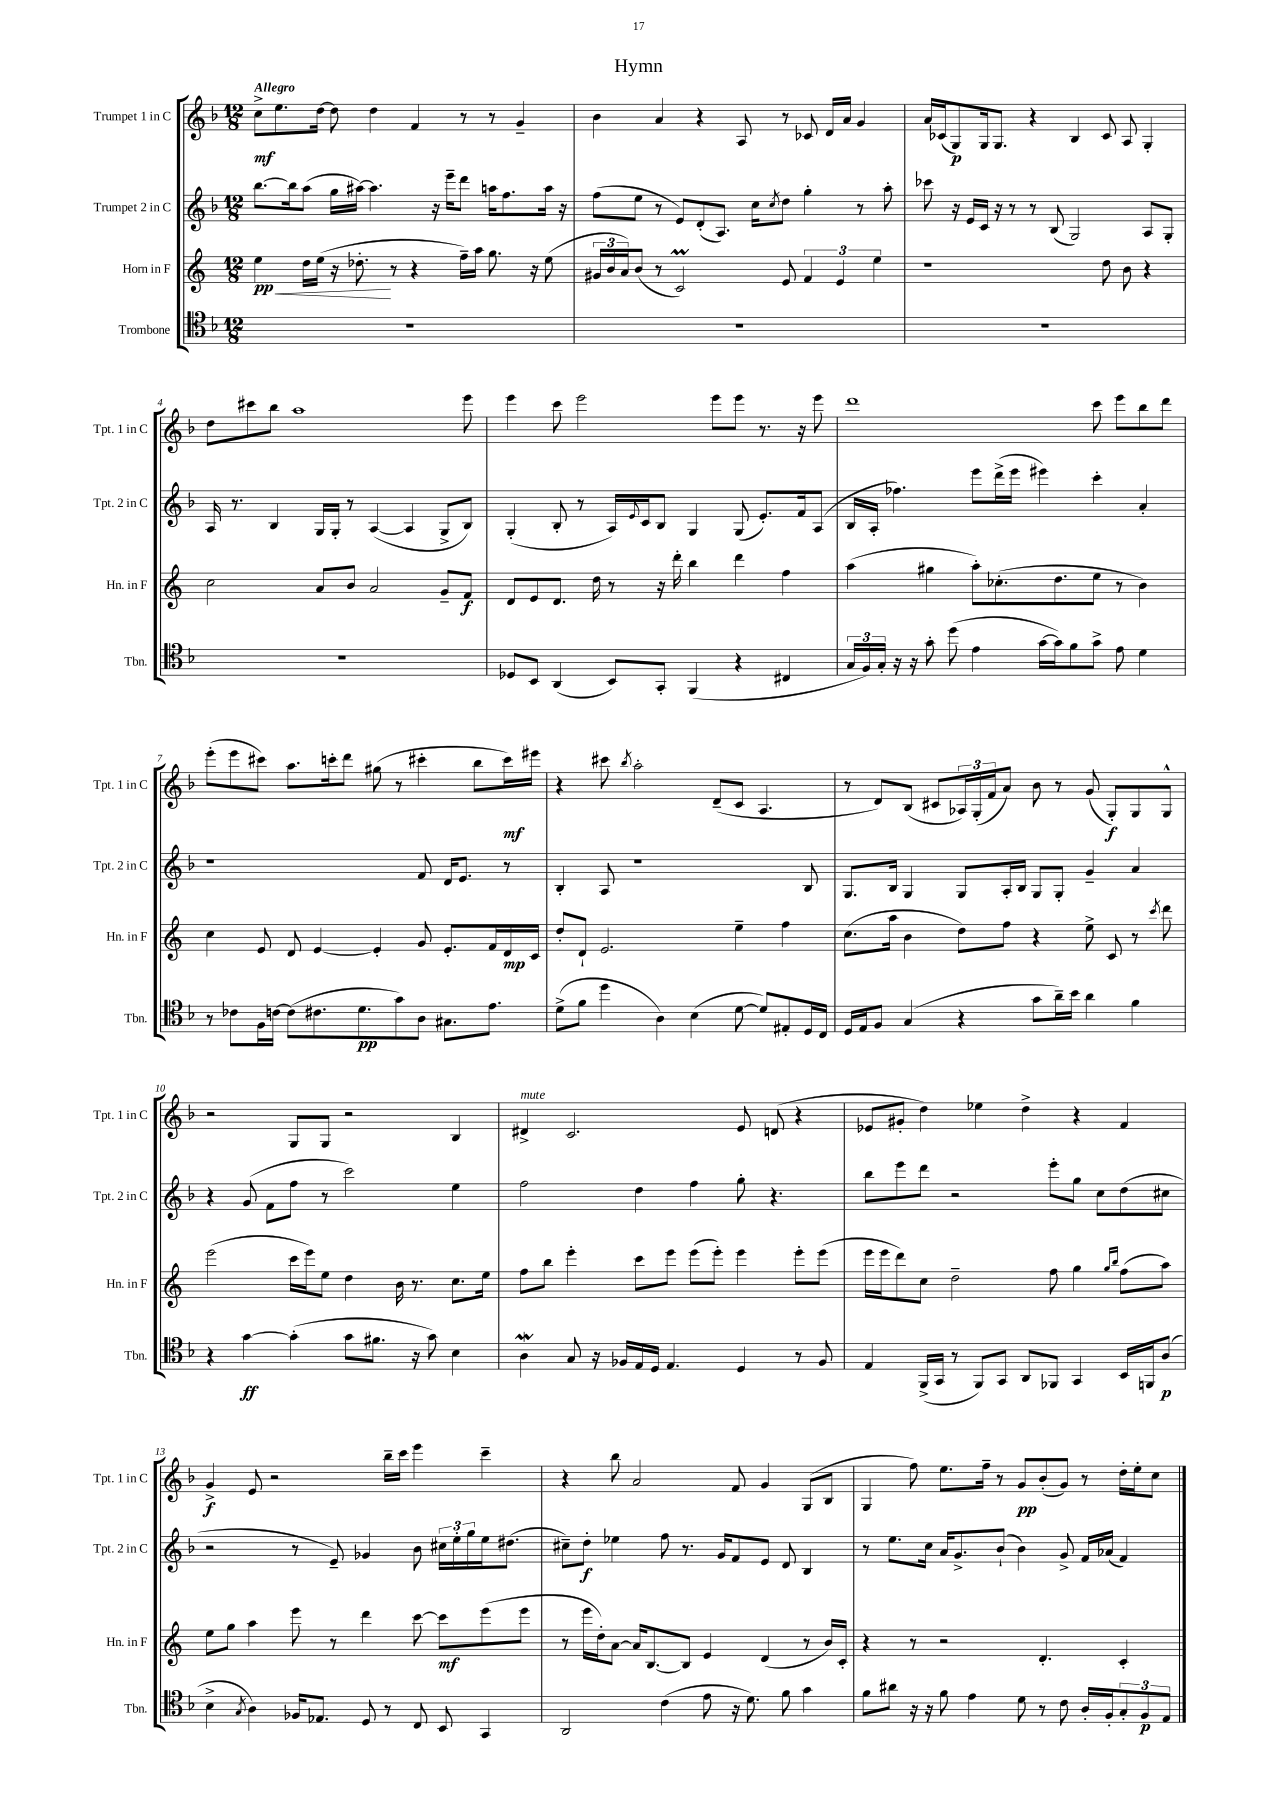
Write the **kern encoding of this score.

**kern	**kern	**kern	**kern
*staff4	*staff3	*staff2	*staff1
*clefC4	*clefG2	*clefG2	*clefG2
*k[b-]	*k[]	*k[b-]	*k[b-]
*M12/8	*M12/8	*M12/8	*M12/8
1.r	4ee\	[8.bb-\L	8cc^\L
.	.	.	8.ee\
.	.	16bb-\]k	.
.	16dd\LL	(8aa\J	.
.	(16ee\JJ	.	[16dd\Jk
.	16r	16gg\LL	8dd\]
.	8.dd-'\	[16aa#\JJ)	.
.	.	4.aa#\]	4dd\
.	8r	.	.
.	4r	.	4f/
.	.	16r	.
.	.	16eee~\LK	.
.	16ff~\LL)	8ddd\J	8r
.	16aa\JJ	.	.
.	8.gg\	16aa\LK	8r
.	.	8.ff\	.
.	.	.	4g~/
.	16r	.	.
.	(8ee\	16aa\Jk	.
.	.	16r	.
=	=	=	=
1.r	24g#/LL	(8ff\L	4b-\
.	24b/	.	.
.	24a/J)	.	.
.	(8b/J	8ee\J	.
.	8r	8r	4a/
.	2c/)	8e/L)	.
.	.	(8d'/	4r
.	.	8.A/J)	.
.	.	.	8A/
.	.	16cc\LK	.
.	.	8qcc/	.
.	8e/	8dd\J	8r
.	6f/	4gg'\	8c-/
.	.	.	16d/LL
.	6e/	.	.
.	.	.	16a/JJ
.	.	8r	4g/
.	6ee\	.	.
.	.	8aa'\	.
=	=	=	=
1.r	1r	8ccc-\	16a/LL
.	.	.	(16c-/J
.	.	16r	8G/)
.	.	16e/LL	.
.	.	16c/JJ	16G/k
.	.	16r	8.G/J
.	.	8r	.
.	.	8r	4r
.	.	(8B-/	.
.	.	2G/)	4B-/
.	8dd\	.	8c-/
.	8b\	.	8A/
.	4r	8A/L	4G'/
.	.	8G'/J	.
=	=	=	=
1.r	2cc\	16A/	8dd\L
.	.	8.r	.
.	.	.	8ccc#\
.	.	4B-/	8bb-\J
.	.	.	1aa
.	8a/L	16G/LL	.
.	.	16G'/JJ	.
.	8b/J	8r	.
.	2a/	([4A/	.
.	.	4A/]	.
.	8g~/L	8G^/L	.
.	8f/J	8B-/J)	8eee\
=	=	=	=
8D-/L	8d/L	(4G'/	4eee\
8BB-/J	8e/	.	.
(4AA/	8.d/J	8B-'/	8ccc\
.	.	8r	2eee\
.	16dd\	.	.
8BB-/L)	8r	16A/LL)	.
.	.	8qqe/	.
.	.	16c/J	.
8GG'/J	16r	8B-/J	.
.	16ddd'\	.	.
(4FF/	4bb\	4G/	.
.	.	.	8eee\L
4r	4ddd\	(8G/	8eee\J
.	.	8.e'/L)	8.r
4C#/	4ff\	.	.
.	.	16f/k	16r
.	.	(8A/J	8eee\
=	=	=	=
24G/LL	(4aa\	16B-/LL	1ddd
24F/)	.	.	.
.	.	16A'/JJ	.
24G'/JJ	.	.	.
16r	.	4.ff-\)	.
16r	.	.	.
8g'\	4gg#\	.	.
(8dd\	.	.	.
4e\	8aa'\L)	8eee\L	.
.	(8.cc-'\	(16ddd^\L	.
.	.	16eee\JJ	.
[16g\LL	.	4eee#\)	.
16g\]J)	8.dd\	.	.
8f\	.	.	.
8g^\J	8ee\J	4ccc'\	8ccc\
8e\	8r	.	8eee\L
4d\	4b\)	4a'/	8bb-\
.	.	.	8ddd\J
=	=	=	=
8r	4cc\	1r	(8eee'\L
8c-\L	.	.	8eee\
16F\L	8e/	.	8ccc#\J)
[16c\JJ	.	.	.
(8c\]L	8d/	.	8.aa\L
8.c#\	[4e/	.	.
.	.	.	16ccc'\k
.	.	.	8ddd\J
8.d\	.	.	.
.	4e'/]	.	(8gg#\
8g\)	.	.	8r
8A\J	8g/	8f/	4ccc#'\
8.G#\L	8.e'/L	16d/LK	.
.	.	8.e/J	.
.	.	.	8bb-\L
8.e\J	16f/L	.	.
.	16d/	8r	16ccc#\L)
.	16c/JJ	.	16eee#\JJ
=	=	=	=
(8d^\L	8dd'/L	4B-'/	4r
8f\J	8d`/J	.	.
4dd\	2.e/	8A/	8ccc#\
.	.	.	8qbb-/
.	.	1r	2aa'\
4A\)	.	.	.
(4B-\	.	.	.
.	.	.	(8d~/L
[8d\	4ee~\	.	8c/J
8d/]L)	.	.	4.A/
8E#'/	4ff\	.	.
16D/L	.	8B-/	.
16C/JJ	.	.	.
=	=	=	=
16D/LL	(8.cc\L	8.G/L	8r
16E/J	.	.	.
8F/J	.	.	8d/L)
.	16aa\Jk	16B-/Jk	.
(4G/	4b\	4G/	(8B-/J
.	.	.	8c#/L
4r	8dd\L)	8G/L	24A-/L)
.	.	.	(24G'/
.	.	.	24f/J
.	8ff\J	16A'/L	8a/J)
.	.	16B-/JJ	.
8g\L	4r	8G/L	8b-\
16a~\L)	.	8G'/J	8r
16b-\JJ	.	.	.
4a\	8ee^\	4g~/	(8g/
.	8c/	.	8G'/L)
4f\	8r	4a/	8G/
.	8qccc/	.	.
.	8ddd\	.	8G^^/J
=	=	=	=
4r	(2eee\	4r	2r
[4g\	.	(8g/	.
.	.	8f\L	.
(4g'\]	16ccc\LL	8ff\J	8G/L
.	16eee\J)	.	.
.	8ee\J	8r	8G/J
8g\L	4dd\	2ccc\)	2r
8.f#\J	.	.	.
.	16b\	.	.
16r	8.r	.	.
8g\)	.	.	.
4B-\	8.cc\L	4ee\	4B-/
.	16ee\Jk	.	.
=	=	=	=
4A\	8ff\L	2ff\	4d#^/
.	8bb\J	.	.
8G/	4eee'\	.	2.c/
16r	.	.	.
16F-/LL	.	.	.
16E/	8ccc\L	4dd\	.
16D/JJ	.	.	.
4.E/	8eee\J	.	.
.	(8eee\L	4ff\	.
.	8eee'\J)	.	.
4D/	4eee\	8gg'\	8e/
.	.	4.r	(8d/
8r	8eee'\L	.	4r
8F-/	(8eee\J	.	.
=	=	=	=
4E/	16eee\LL	8bb-\L	8e-/L
.	16eee\J	.	.
.	8ddd\)	8eee\	8g#'/J
(16FF^/LL	8cc\J	8ddd\J	4dd\)
16GG/JJ	.	.	.
8r	2dd~\	2r	.
8FF/L)	.	.	4ee-\
8GG/J	.	.	.
8AA/L	.	.	4dd^\
8FF-/J	8ff\	8eee'\L	.
4GG/	4gg\	8gg\J	4r
.	.	8cc\L	.
.	16qqgg/LL	.	.
.	16qqbb/JJ	.	.
16BB-/LL	(8ff\L	(8dd\	4f/
16FF/J	.	.	.
(8A/J	8aa\J)	8cc#\J	.
=	=	=	=
4B-^\	8ee\L	2r	4g^/
.	8gg\J	.	.
8qG/	.	.	.
4A\)	4aa\	.	8e/
.	.	.	2r
16F-/LK	8eee\	8r	.
8.E-/J	.	.	.
.	8r	8e~/)	.
8D/	4ddd\	4g-/	.
8r	.	.	16bb-~\LL
.	.	.	16ccc\JJ
8C/	[8ccc\	8b-\	4eee\
8BB-/	8ccc\]L	24cc#\LL	.
.	.	24ee'\	.
.	.	24gg\	.
4GG/	(8eee\	16ee\J	4ccc~\
.	.	(8.dd#\J	.
.	8eee\J	.	.
=	=	=	=
2AA/	8r	8cc#~\L)	4r
.	16eee\LL	8dd'\J	.
.	16dd'\J)	.	.
.	[8a\J	4ee-\	8bb-\
.	16a/]LK	.	2a/
.	[8.B/	.	.
(4c\	.	8ff\	.
.	8B/]J	8.r	.
8e\	4e/	.	.
.	.	16g/LK	.
16r	.	8f/	8f/
8.d\)	.	.	.
.	(4d/	8e/J	4g/
8f\	.	8d/	.
4g\	8r	4B-/	(8G/L
.	16b/LL)	.	8B-/J
.	16c'/JJ	.	.
=	=	=	=
8f\L	4r	8r	4G/
8a#\J	.	8.ee\L	.
16r	8r	.	8ff\)
16r	.	16cc\Jk	.
8f\	2r	16a/LK	8.ee\L
.	.	8.g^/	.
4e\	.	.	.
.	.	.	16ff~\Jk
.	.	(8b-`/J	8r
8d\	.	4b-\)	8g/L
8r	4.d'/	.	(8b-'/
8c\	.	8g^/	8g/J)
16A'/LL	.	16f/LL	8r
16F'/J	.	(16a-/JJ	.
12G'/	4c'/	4f/)	16dd'\LL
.	.	.	16ee'\J
12F/	.	.	.
.	.	.	8cc\J
12E/J	.	.	.
==	==	==	==
*-	*-	*-	*-
